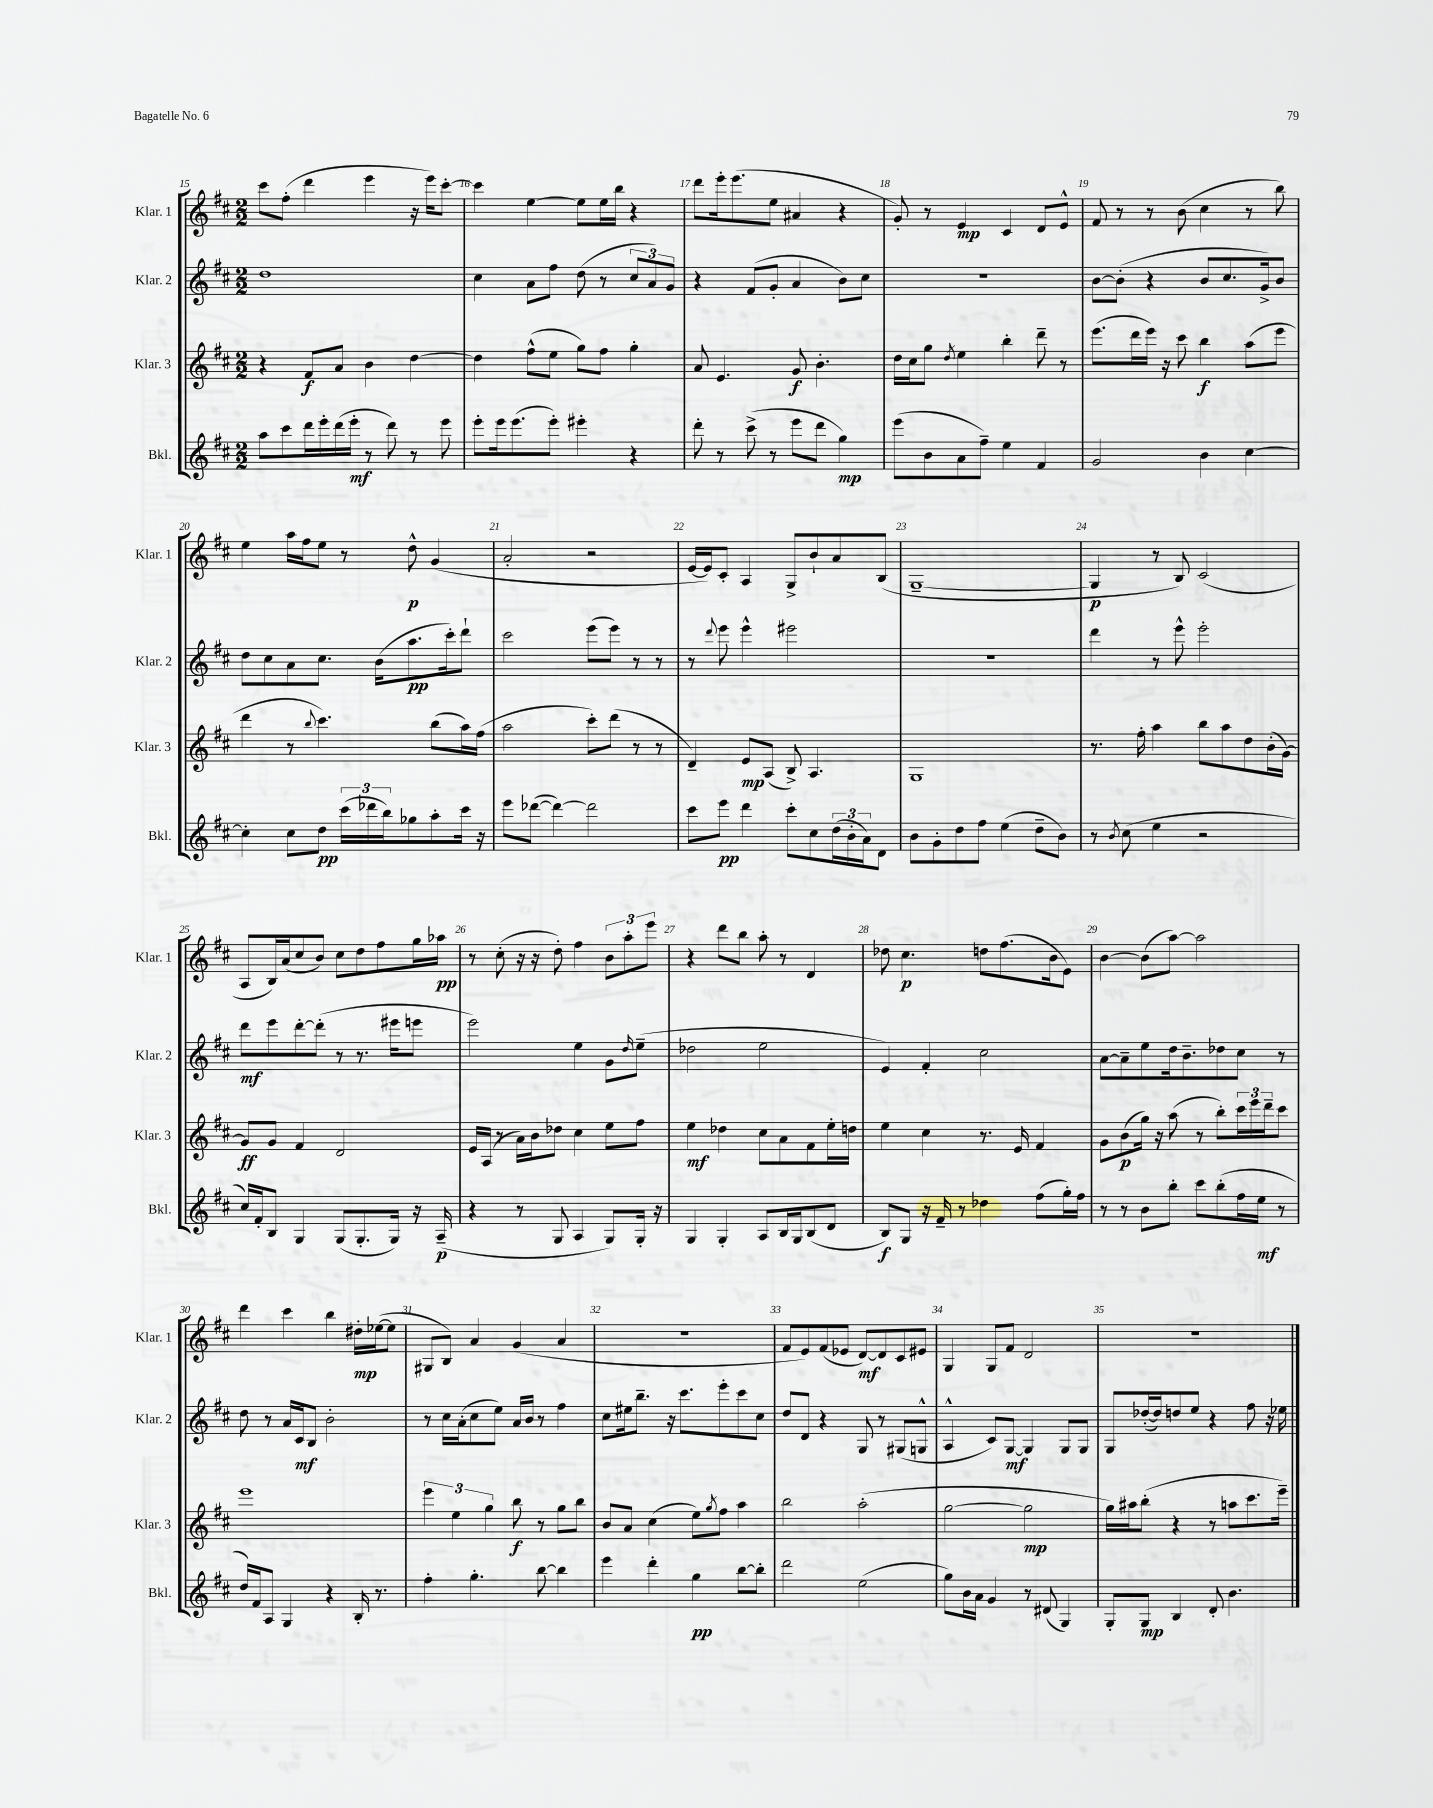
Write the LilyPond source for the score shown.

<<
\new StaffGroup <<
\new Staff = "s0" \with { instrumentName = "Klar. 1" shortInstrumentName = "Klar. 1" } {
    \clef treble \key d \major \numericTimeSignature \time 2/2
    cis'''8 fis''8-.( d'''4 e'''4 r16 e'''16) cis'''8~-. |
    cis'''4 e''4~ e''8 e''16 b''16 r4 |
    d'''8 e'''16-. e'''8.( e''8 ais'4 r4 |
    g'8-.) r8 e'4\mp cis'4 d'8 e'8-^ |
    fis'8 r8 r8 b'8( cis''4 r8 b''8) |
    e''4 a''16 fis''16 e''8 r8 d''8-^\p g'4( |
    a'2-. r2 |
    e'16~ e'16) cis'8-. a4 g8-> b'8-! a'8 b8( |
    g1~-- |
    g4\p r8 b8) cis'2( |
    a8 b16) a'16( cis''8 b'8) cis''8 d''8 fis''8 g''16 aes''16\pp |
    r8 cis''8-.( r16 r16 d''8-.) fis''4 \tuplet 3/2 { b'8 a''8-. e'''8 } |
    r4 d'''8 b''8 a''8-. r8 d'4 |
    des''8 cis''4.\p d''8 fis''8.( b'16 e'8) |
    b'4~ b'8( a''8~) a''2 |
    d'''4 cis'''4 b''4 dis''16-.\mp ees''16~( ees''8 |
    gis8 b8) a'4 g'4( a'4 |
    r1 |
    fis'8 e'8) fis'8( ees'8 d'8~\mf) d'8 cis'8 eis'8 |
    g4 g8 fis'8 d'2 |
    R1 \bar "|." |
}
\new Staff = "s1" \with { instrumentName = "Klar. 2" shortInstrumentName = "Klar. 2" } {
    \clef treble \key d \major \numericTimeSignature \time 2/2
    d''1 |
    cis''4 a'8 fis''8 d''8( r8 \tuplet 3/2 { cis''8 a'8) g'8 } |
    r4 fis'8( g'8-. a'4 b'8) cis''8 |
    r1 |
    b'8~ b'8-.( r4 b'8 cis''8. g'16->) b'8 |
    d''8 cis''8 a'8 cis''8. b'16( a''8.\pp cis'''16-.) d'''8-! |
    cis'''2 e'''8( e'''8) r8 r8 |
    r8 \appoggiatura { d'''8 } e'''8 e'''4-^ eis'''2 |
    R1 |
    d'''4 r8 e'''8-^ e'''2-. |
    d'''8\mf e'''8 d'''8~-. d'''8-.( r8 r8. eis'''16 e'''8 |
    e'''2) e''4 g'8 \grace { d''16 } e''8--( |
    des''2 e''2 |
    e'4) fis'4-. cis''2 |
    a'8~ a'8-- e''8 d''16 b'8.-- des''8 cis''8 r8 |
    d''8 r8 a'16 cis'16\mf b8 b'2-. |
    r8 cis''16 a'16-.( cis''8 e''8) a'16 b'16 r8 fis''4 |
    cis''8 eis''16 b''8.-- r16 cis'''8. e'''8-. cis'''8 cis''8 |
    d''8 d'8 r4 g8 r8 gis8( g8-^ |
    a4-^ cis'8) g8~\mf g4 g8 g8 |
    g8 des''16~-.( des''16) d''8 e''8 r4 fis''8 r16 ees''16 \bar "|." |
}
\new Staff = "s2" \with { instrumentName = "Klar. 3" shortInstrumentName = "Klar. 3" } {
    \clef treble \key d \major \numericTimeSignature \time 2/2
    r4 fis'8\f a'8 b'4 d''4~ |
    d''4 fis''8-^( e''8 g''8) fis''8 g''4-. |
    a'8 e'4. g'8\f b'4.-. |
    d''16 cis''16 g''8 \acciaccatura { d''8 } e''4 b''4-. d'''8-- r8 |
    e'''8.( d'''16 e'''16) r16 cis'''8 b''4\f a''8( e'''8 |
    d'''4 r8 \appoggiatura { b''8 } cis'''4.) b''8( a''16) fis''16( |
    a''2 cis'''8-.) d'''8( r8 r8 |
    d'4--) e'8\mp a8( b8->) a4. |
    g1 |
    r8. fis''16-. a''4 b''8 a''8 d''8 b'16-.( g'16~) |
    g'8\ff g'8 fis'4 d'2 |
    e'16 a16( r8 a'16) b'16 des''8 cis''4 e''8 fis''8 |
    e''4\mf des''4 cis''8 a'8 fis'8 e''16-. d''16 |
    e''4 cis''4 r8. e'16 fis'4 |
    g'8 b'8\p( g''16) r16 a''8( r8 b''8-.) \tuplet 3/2 { cis'''16 e'''16 d'''16-- } cis'''8 |
    e'''1 |
    \tuplet 3/2 { e'''4 e''4 g''4 } b''8\f r8 g''8 b''8 |
    b'8 a'8 cis''4( e''8) \acciaccatura { g''8 } fis''8 a''4 |
    b''2 a''2-.( |
    g''2~ g''2\mp |
    g''16) ais''16 b''8-.( r4 r8 a''8 cis'''8. e'''16--) \bar "|." |
}
\new Staff = "s3" \with { instrumentName = "Bkl." shortInstrumentName = "Bkl." } {
    \clef treble \key d \major \numericTimeSignature \time 2/2
    a''8 cis'''8 d'''16 e'''16-. d'''16( e'''16-.\mf r8 d'''8) r8 e'''8 |
    e'''8-. e'''16 e'''8.( e'''8-.) eis'''4-. r4 |
    d'''8-. r8 cis'''8->( r8 e'''8 d'''8 g''4\mp) |
    e'''8( b'8 a'8 fis''8--) e''4 fis'4 |
    g'2 b'4 cis''4~ |
    cis''4-. cis''8 d''8\pp \tuplet 3/2 { cis'''16( des'''16 b''16) } ges''8 a''8-. cis'''16 r16 |
    e'''8 des'''8~( des'''4~) des'''2 |
    cis'''8 e'''8\pp d'''4 cis'''8-. cis''8 \tuplet 3/2 { d''16( b'16-. a'16) } d'8 |
    b'8 g'8-. d''8 fis''8 e''4( d''8-- b'8) |
    r8 \acciaccatura { b'8 } cis''8( e''4 r2 |
    cis''16) fis'16-. b8 g4 g8( g8.-. g16) r16 a16--\p( |
    r4 r8 g8 a4 g8) g16-. r16 |
    g4 g4-. a8 b16 g16 b8( d'8 |
    b8\f) g8 r16 fis'16-- r8 des''4 fis''8( g''16-.) fis''16 |
    r8 r8 b'8 b''8-. cis'''8 b''8-.( fis''16 e''16\mf r8 |
    d''16) fis'16 a8 g4 r4 b16-. r8. |
    fis''4-. g''4.-. b''8~ b''4 |
    e'''4 d'''4-. g''4\pp b''8~ b''8-. |
    d'''2 e''2( |
    g''8) b'16 a'16 g'4 r8 dis'8( g4) |
    g8-. g8\mp b4 d'8-. b'4. \bar "|." |
}
>>
>>
\layout { \context { \Score currentBarNumber = #15 \override BarNumber.break-visibility = ##(#f #t #t) barNumberVisibility = #all-bar-numbers-visible } }
